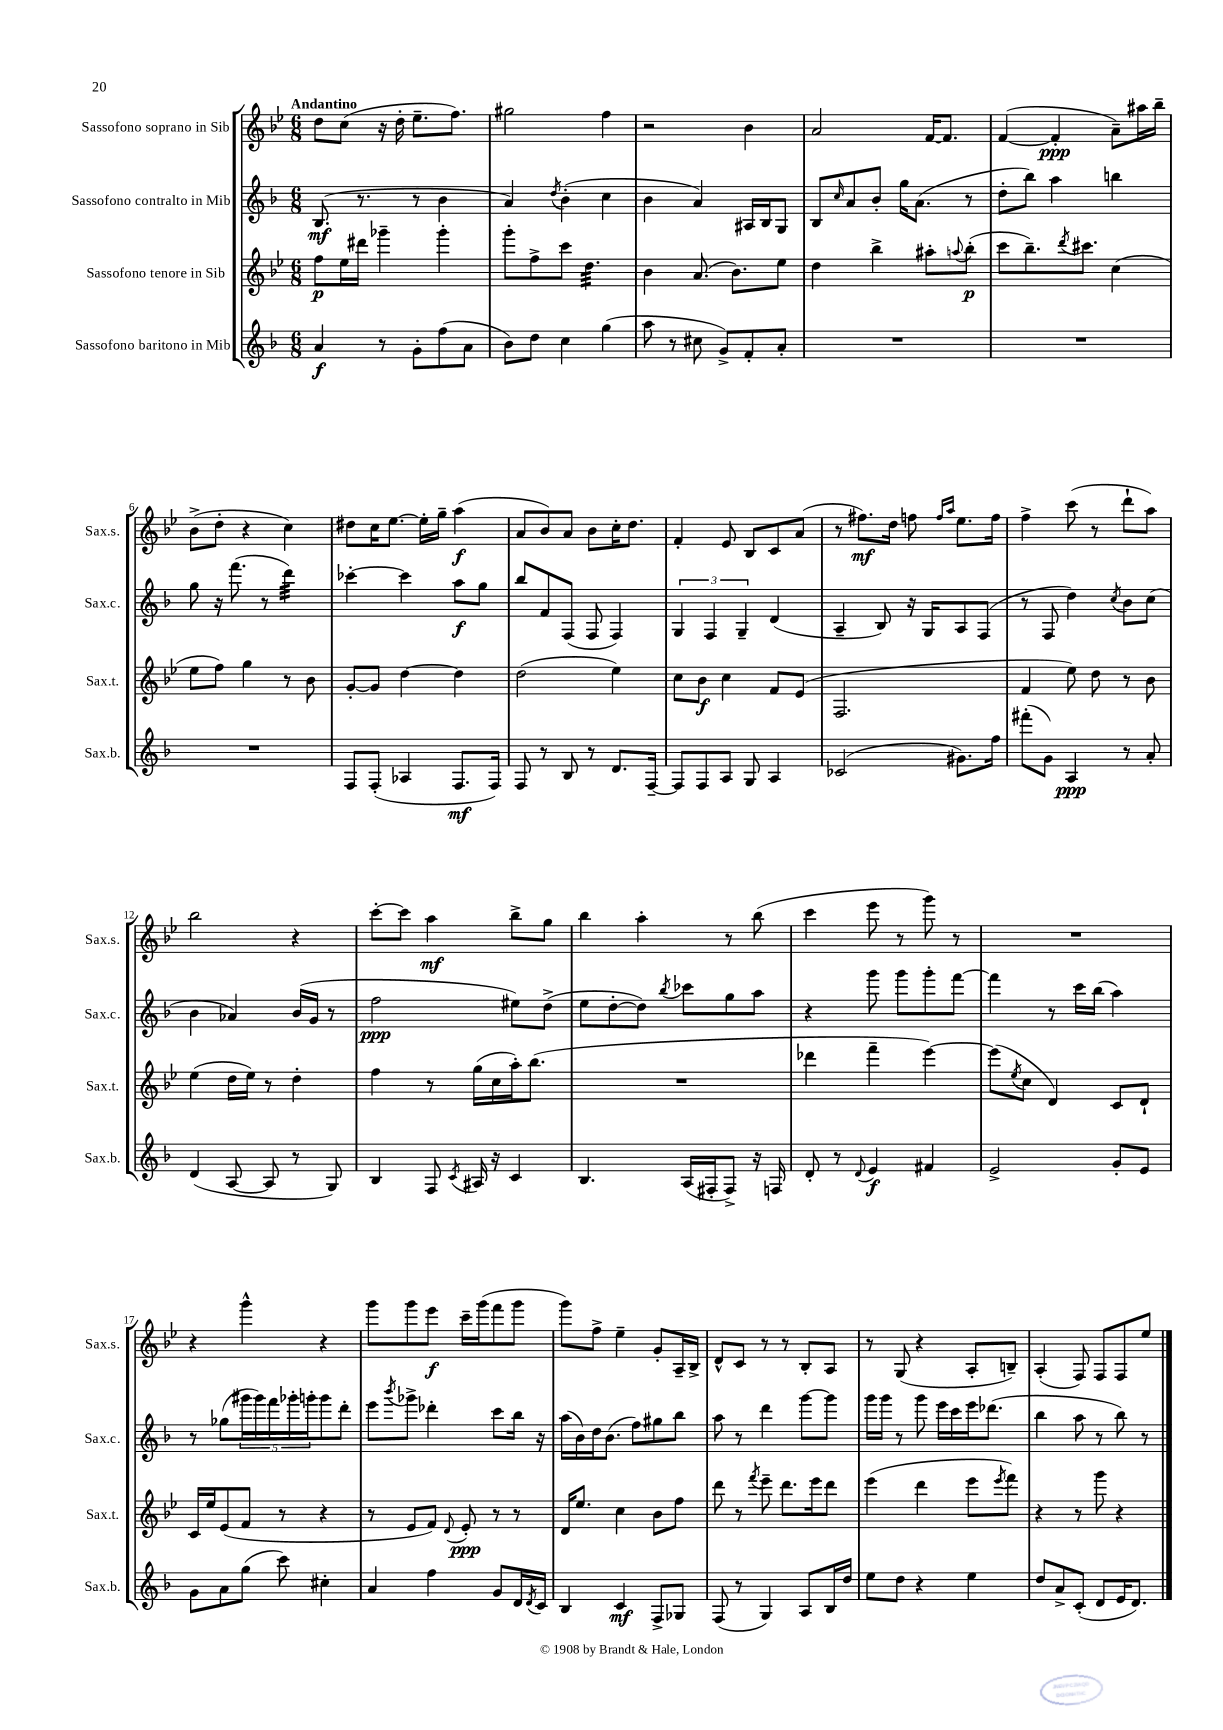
<<
\new StaffGroup <<
\new Staff = "s0" \with { instrumentName = "Sassofono soprano in Sib" shortInstrumentName = "Sax.s." } {
    \clef treble \key bes \major \numericTimeSignature \time 6/8 \tempo "Andantino"
    d''8 c''8( r16 d''16-. ees''8.-- f''8.) |
    gis''2 f''4 |
    r2 bes'4 |
    a'2 f'16~ f'8. |
    f'4~( f'4-.\ppp a'8--) ais''16 bes''16-- |
    bes'8->( d''8-. r4 c''4) |
    dis''8 c''16 ees''8.~ ees''16-. g''16-- a''4\f( |
    a'8 bes'8) a'8 bes'8 c''16-. d''8. |
    f'4-. ees'8 bes8 c'8 a'8( |
    r8 fis''8.\mf) d''16 f''8 \grace { f''16 a''16 } ees''8. f''16 |
    f''4-> c'''8( r8 d'''8-! a''8) |
    bes''2 r4 |
    c'''8~-. c'''8 a''4\mf bes''8-> g''8 |
    bes''4 a''4-. r8 bes''8( |
    c'''4 ees'''8 r8 g'''8) r8 |
    R2. |
    r4 g'''4-^ r4 |
    g'''8 g'''8 ees'''8\f c'''16-- g'''16( f'''8 g'''8 |
    g'''8) f''8-> ees''4-- g'8-. a16-- bes16-> |
    d'8-^ c'8 r8 r8 bes8-. a8 |
    r8 g8( r4 a8-. b8--) |
    a4-.( f8) f8 f8 ees''8 \bar "|." |
}
\new Staff = "s1" \with { instrumentName = "Sassofono contralto in Mib" shortInstrumentName = "Sax.c." } {
    \clef treble \key f \major \numericTimeSignature \time 6/8
    bes8.\mf( r8. r8 bes'4 |
    a'4) \acciaccatura { d''8 } bes'4-.( c''4 |
    bes'4 a'4) ais16 bes16 g8 |
    bes8 \grace { c''16 } a'8 bes'8-. g''16 a'8.( r8 |
    d''8-. bes''8) a''4 b''4 |
    g''8 r16 f'''8.( r8 d'''4:32) |
    ces'''4~-. ces'''4 a''8\f g''8 |
    bes''8 f'8 f8( f8 f4) |
    \tuplet 3/2 { g4 f4 g4-- } d'4( |
    a4-- bes8) r16 g16 a8 f8( |
    r8 f8 d''4) \acciaccatura { c''8 } bes'8 c''8( |
    bes'4 aes'4) bes'16( g'16 r8 |
    f''2\ppp eis''8) d''8->( |
    e''8 d''8~-. d''8) \acciaccatura { bes''8 } ces'''8 g''8 a''8 |
    r4 g'''8 g'''8 g'''8-. f'''8~ |
    f'''4 r8 c'''16 bes''16( a''4) |
    r8 ges''8( \tuplet 5/4 { gis'''16 gis'''16) f'''16 ges'''16-. g'''16-. } g'''8 d'''8-. |
    e'''8 \acciaccatura { bes'''8 } ges'''8-> des'''4-. c'''8 bes''16 r16 |
    a''16( bes'16) d''16 bes'8.( f''8) gis''8 bes''8 |
    a''8 r8 d'''4 g'''8~ g'''8 |
    g'''16 g'''16 r8 g'''8 e'''16 c'''16 e'''16 des'''8.( |
    bes''4 a''8 r8 bes''8) r8 \bar "|." |
}
\new Staff = "s2" \with { instrumentName = "Sassofono tenore in Sib" shortInstrumentName = "Sax.t." } {
    \clef treble \key bes \major \numericTimeSignature \time 6/8
    f''8\p ees''16 dis'''16 ges'''4-- ges'''4-. |
    g'''8-. f''8-> c'''8 d''4.:32 |
    bes'4 a'8.( bes'8.) ees''8 |
    d''4 bes''4-> ais''8-. \appoggiatura { a''8 } bes''8-.\p( |
    c'''8 bes''8.--) \acciaccatura { d'''8 } cis'''8. c''4( |
    ees''8 f''8) g''4 r8 bes'8 |
    g'8~-. g'8 d''4~ d''4 |
    d''2( ees''4) |
    c''8 bes'8\f c''4 f'8 ees'8( |
    f2. |
    f'4 ees''8) d''8 r8 bes'8 |
    ees''4( d''16 ees''16) r8 d''4-. |
    f''4 r8 g''16( c''16 a''16-.) bes''8.( |
    R2. |
    des'''4 f'''4-- ees'''4~) |
    ees'''8( \acciaccatura { ees''8 } c''8 d'4) c'8 d'8-! |
    c'16 ees''16 ees'8( f'8 r8 r4 |
    r8 ees'8 f'8) \appoggiatura { d'8 } ees'8-.\ppp r8 r8 |
    d'16 ees''8. c''4 bes'8 f''8 |
    d'''8 r8 \acciaccatura { f'''8 } ees'''8-- d'''8. ees'''16 d'''8 |
    ees'''4( d'''4 ees'''8 \acciaccatura { ees'''8 } f'''8) |
    r4 r8 g'''8 r4 \bar "|." |
}
\new Staff = "s3" \with { instrumentName = "Sassofono baritono in Mib" shortInstrumentName = "Sax.b." } {
    \clef treble \key f \major \numericTimeSignature \time 6/8
    a'4\f r8 g'8-. f''8( a'8 |
    bes'8) d''8 c''4 g''4( |
    a''8 r8 cis''8 g'8->) f'8-. a'8-. |
    R2. |
    R2. |
    R2. |
    f8 f8-.( aes4 f8.\mf f16) |
    f8 r8 bes8 r8 d'8. f16~-- |
    f8 f8 a8 g8 a4 |
    ces'2( gis'8.) f''16 |
    fis'''8-.( g'8) a4\ppp r8 a'8-. |
    d'4( a8~ a8 r8 g8) |
    bes4 f8 \acciaccatura { c'8 } ais16 r16 c'4 |
    bes4. a16( fis16-. fis8->) r16 f16 |
    d'8-. r8 \appoggiatura { d'8 } e'4\f fis'4 |
    e'2-> g'8-. e'8 |
    g'8 a'8 g''8( c'''8) cis''4-. |
    a'4 f''4 g'8 d'16 \acciaccatura { d'8 } c'16 |
    bes4 c'4\mf f8-> ges8 |
    f8( r8 g4) a8 bes16 d''16 |
    e''8 d''8 r4 e''4 |
    d''8 a'8-> c'8-.( d'8 e'16 d'8.) \bar "|." |
}
>>
>>
